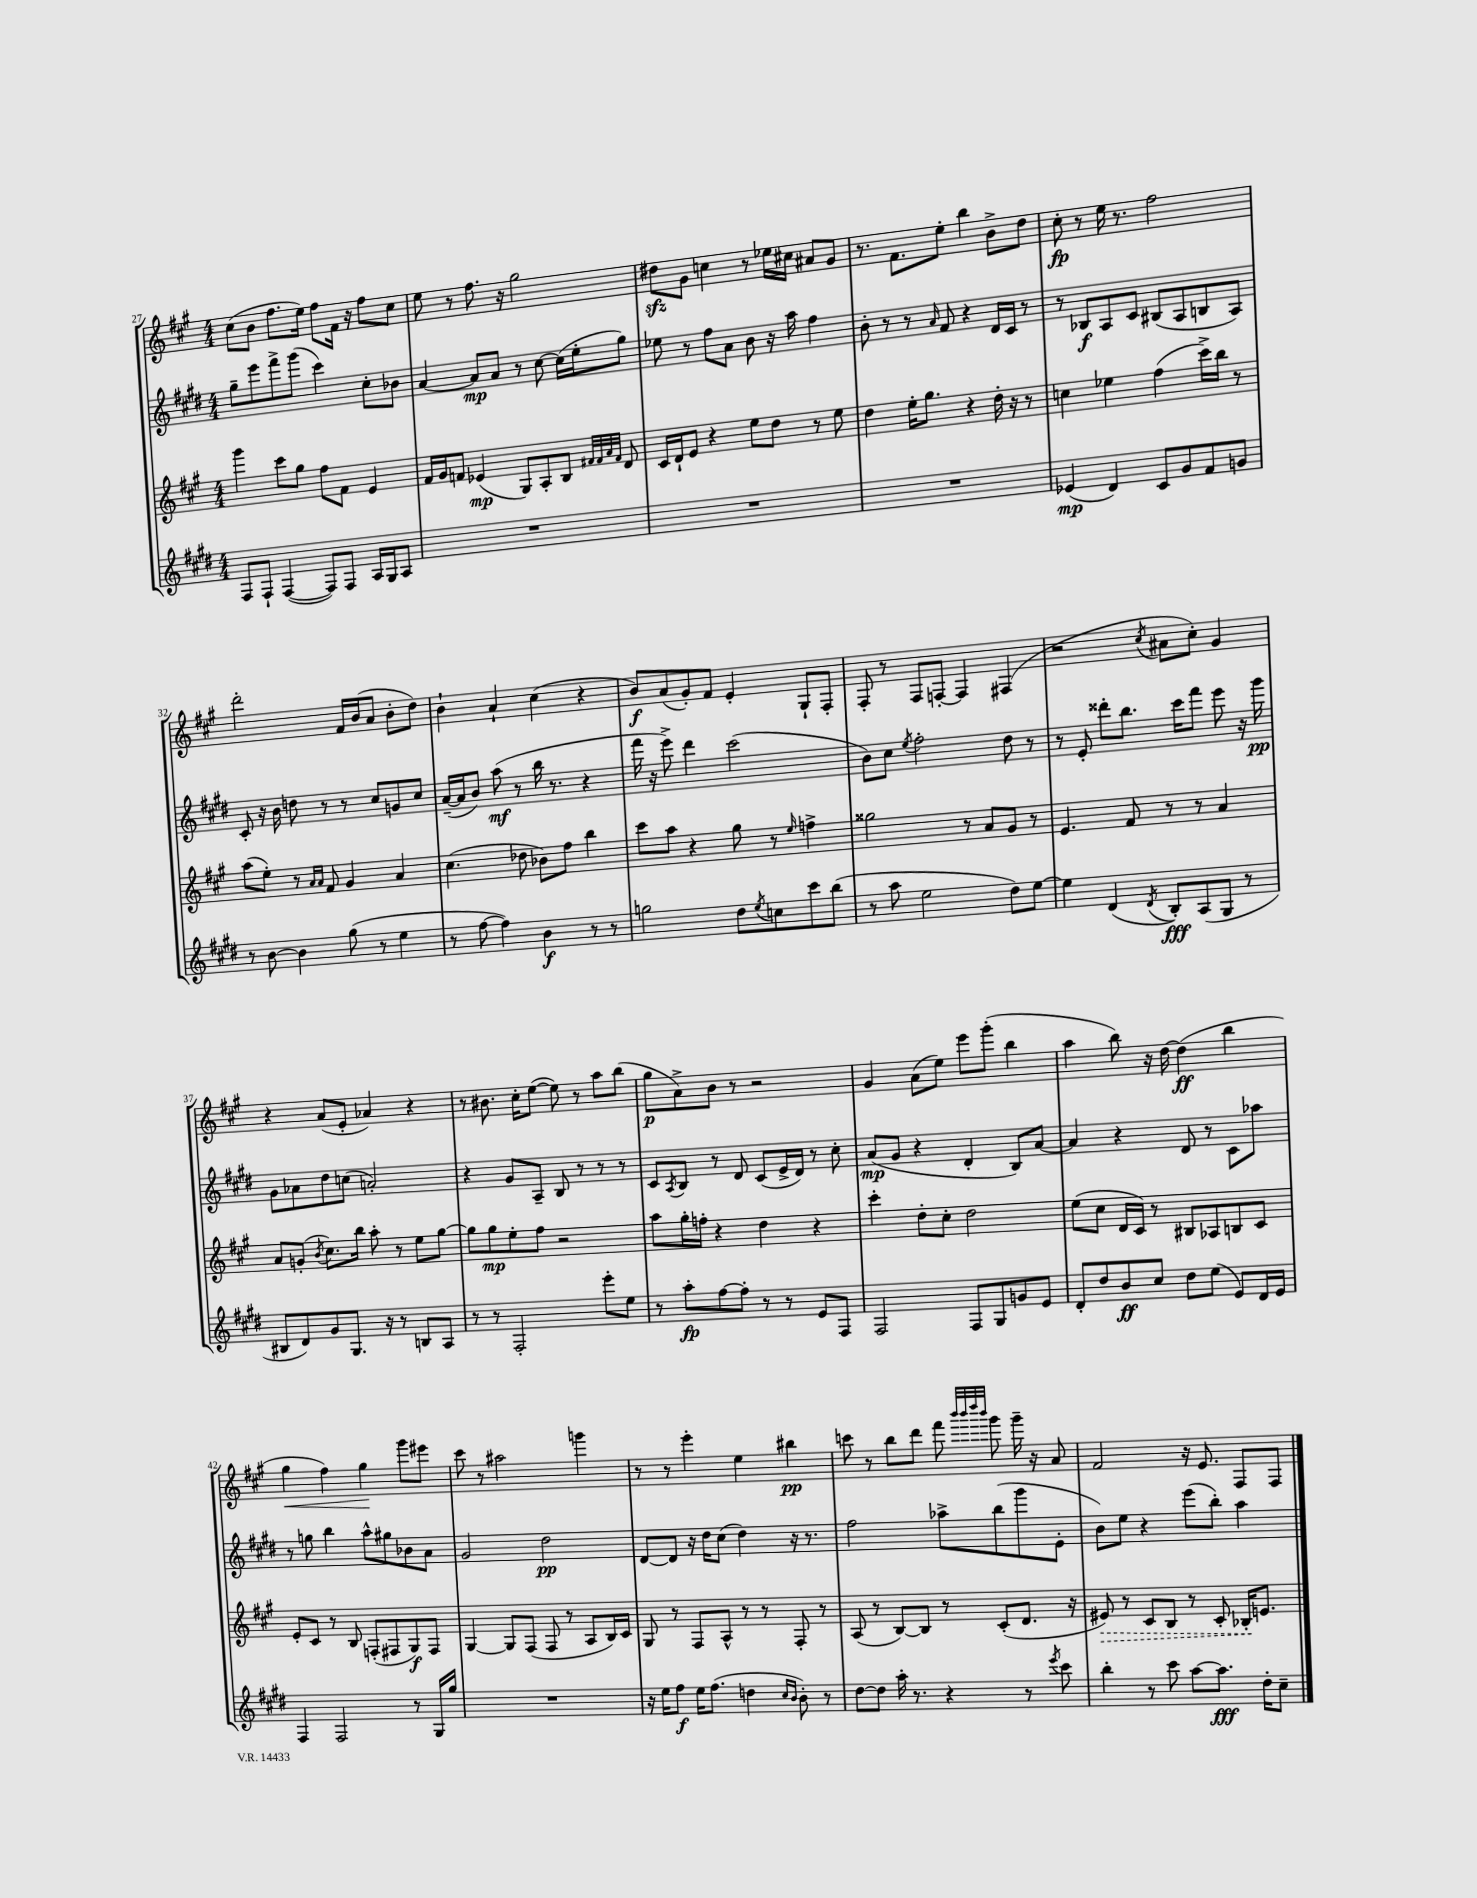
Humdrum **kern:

**kern	**kern	**kern	**kern
*staff4	*staff3	*staff2	*staff1
*clefG2	*clefG2	*clefG2	*clefG2
*k[f#c#g#d#]	*k[f#c#g#]	*k[f#c#g#d#]	*k[f#c#g#]
*M4/4	*M4/4	*M4/4	*M4/4
8F#	4ggg#	8gg#~	(8cc#
8F#`	.	8eee	8b
([4F#	8ccc#	8fff#^	8.ff#
.	8gg#	(8ggg#	.
.	.	.	16ee)
8F#])	8ff#	4ccc#)	8ff#
8F#	8f#	.	16f#
.	.	.	16r
16A	4e	8cc#'	8ff#
16G#	.	.	.
8A	.	8b-	8cc#
=	=	=	=
1r	16f#	[4a	8ee
.	16g#	.	.
.	8f	.	8r
.	(4e-	8a]	8.ff#
.	.	8a	.
.	.	.	16r
.	8G#)	8r	2gg#
.	8A'	[8cc#	.
.	8B	(16cc#]	.
.	.	16ee'	.
.	32qqf#	.	.
.	32qqf#	.	.
.	32qqa	.	.
.	32qqf#	.	.
.	8d	8gg#)	.
=	=	=	=
1r	16c#	8ee-	8dd#
.	16d`	.	.
.	8e	8r	8g#
.	4r	8ff#	4cc
.	.	8a	.
.	8ee	8b	8r
.	8dd	16r	16ee-
.	.	16aa	16cc#
.	8r	4ff#	8a#
.	8ee	.	8g#
=	=	=	=
1r	4dd	8b'	8.r
.	.	8r	.
.	.	.	8.f#
.	16ee'	8r	.
.	8.gg#	.	.
.	.	16qqa	.
.	.	8f#	8ee'
.	4r	4r	4bb
.	16dd'	16d#	8b^
.	16r	16c#	.
.	8r	8r	8dd
=	=	=	=
(4e-	4cc	8r	8cc#'
.	.	8B-	8r
4d#)	4ee-	8A	16ee
.	.	.	8.r
.	.	8c#	.
8c#	(4ff#	(8B#	2ff#
8g#	.	8A	.
8f#	16ccc#^)	8B	.
.	16bb	.	.
8g	8r	8A)	.
=	=	=	=
8r	(8aa	8c#'	2ddd'
[8b	8ee')	16r	.
.	.	16b	.
4b]	8r	8dd	.
.	16qqa	.	.
.	16qqa	.	.
.	8f#	8r	.
(8gg#	4g#	8r	16f#
.	.	.	(16b
8r	.	8cc#	8a
4ee	4a	8g	8b'
.	.	8cc#	8dd)
=	=	=	=
8r	(4.cc#	([16a~	4b`
.	.	16a]	.
[8ff#	.	8b)	.
4ff#])	.	(8aa	4a`
.	8dd-	8r	.
4b	8b-)	16bb	(4cc#
.	.	8.r	.
.	8ff#	.	.
8r	4bb	4r	4r
8r	.	.	.
=	=	=	=
2gg	8ccc#	16fff#	8b)
.	.	16r	.
.	8aa	8eee^)	(8a
.	4r	4ddd#	8g#')
.	.	.	8f#
8dd#	8gg#	(2ccc#	4e'
8qee	.	.	.
8cc	8r	.	.
.	16qqee	.	.
8ccc#	4ff^	.	8G#`
(8bb	.	.	8F#'
=	=	=	=
8r	2gg##	8b)	8F#'
8aa	.	8cc#	8r
.	.	8qee	.
2ee	.	2ff#'	8F#
.	.	.	[8F'
.	8r	.	4F]
.	8a	.	.
8dd#)	8g#	8dd#	(4F#
[8ee	8r	8r	.
=	=	=	=
4ee]	4.e	8r	2r
.	.	8e'	.
(4d#	.	8ddd##'	.
.	8f#	8.bb	.
8qd#	.	.	8qcc#
8B')	8r	.	8a#
.	.	16ccc#	.
(8A	8r	8fff#	8cc#')
8G#	4a	8eee	4g#
8r	.	16r	.
.	.	16ggg#	.
=	=	=	=
8B#	8a	8g#	4r
8d#)	(8g'	8a-	.
.	8qb	.	.
8g#	8.cc#)	8dd#	(8a
8.G#	.	(8cc	8e'
.	16bb	.	.
.	8aa'	2a')	4a-)
16r	.	.	.
8r	8r	.	.
8B	8ee	.	4r
8A	[8gg#	.	.
=	=	=	=
8r	8gg#]	4r	8r
8r	8gg#	.	8.b#
2F#'	8ee'	8g#	.
.	.	.	16cc#'
.	8ff#	8A~	([8ee
.	2r	8B	8ee])
.	.	8r	8r
8eee'	.	8r	8aa
8ee	.	8r	(8bb
=	=	=	=
8r	8aa	8c#	8gg#
.	.	8qA	.
8aa'	16gg#'	8B	8a^)
.	16ff'	.	.
[8ff#	4r	8r	8b
8ff#']	.	8d#	8r
8r	4dd	(8c#	2r
8r	.	16e^	.
.	.	16d#)	.
8e	4r	8r	.
8F#	.	8cc#'	.
=	=	=	=
2F#	4ccc#'	(8a	4g#
.	.	8g#	.
.	8dd'	4r	(8a
.	8cc#'	.	8ee)
8F#	2dd	4d#'	8eee
8G#	.	.	(8ggg#'
8g	.	8B)	4bb
8e	.	[8a	.
=	=	=	=
8d#'	(8ee	4a]	4aa
8dd#	8cc#	.	.
8b	16d	4r	8bb)
.	16c#)	.	.
8cc#	8r	.	16r
.	.	.	[16dd
8dd#	8B#	8d#	(4dd]
(8ee	8A-	8r	.
8e)	8B	8c#	4bb
16d#	8c#	8aa-	.
16e	.	.	.
=	=	=	=
4F#	8e'	8r	4gg#
.	8c#	8gg	.
2F#	8r	4bb	4ff#)
.	8B	.	.
.	(8F'	8aa^^	4gg#
.	8F#	8gg#	.
8r	8G#)	8b-	8ggg#
16G#	8F#	8a	8eee#
16gg#	.	.	.
=	=	=	=
1r	[4G#	2g#	8ccc#
.	.	.	8r
.	8G#]	.	2aa#
.	(8F#	.	.
.	8F#	2dd#	.
.	8r	.	.
.	8A	.	4ggg
.	16B)	.	.
.	16c#	.	.
=	=	=	=
16r	8G#	[8d#	8r
16ee	.	.	.
8ff#	8r	8d#]	8r
16ee	8F#	16r	4eee'
(8.ff#	.	16dd#	.
.	8A^^	(8cc#	.
4dd	8r	4dd#)	4ee
.	8r	.	.
16qqcc#	.	.	.
16qqb	.	.	.
8b')	8F#'	16r	4bb#
.	.	8.r	.
8r	8r	.	.
=	=	=	=
[8dd#	(8A	2ff#	8ccc
8dd#]	8r	.	8r
16aa'	[8B)	.	8bb
8.r	.	.	.
.	8B]	.	8ddd
4r	8r	8aa-^	8fff#
.	.	.	32qqbbb
.	.	.	32qqbbb
.	.	.	32qqdddd
.	.	.	32qqbbb
.	(8c#'	(8bb	8ggg#
8r	8.d	8ggg#	16ggg#~
.	.	.	16r
8qeee	.	.	.
8ccc#	.	8e'	8a
.	16r	.	.
=	=	=	=
4bb'	8e#)	8b)	2f#
.	8r	8ee	.
8r	8c#	4r	.
8ccc#	8B	.	.
[8aa	8r	(8eee	16r
.	.	.	8.e
8.aa]	8c#'	8bb')	.
.	16B-'	4aa	8F#
16dd#'	8.e	.	.
8cc#~	.	.	8F#
==	==	==	==
*-	*-	*-	*-
